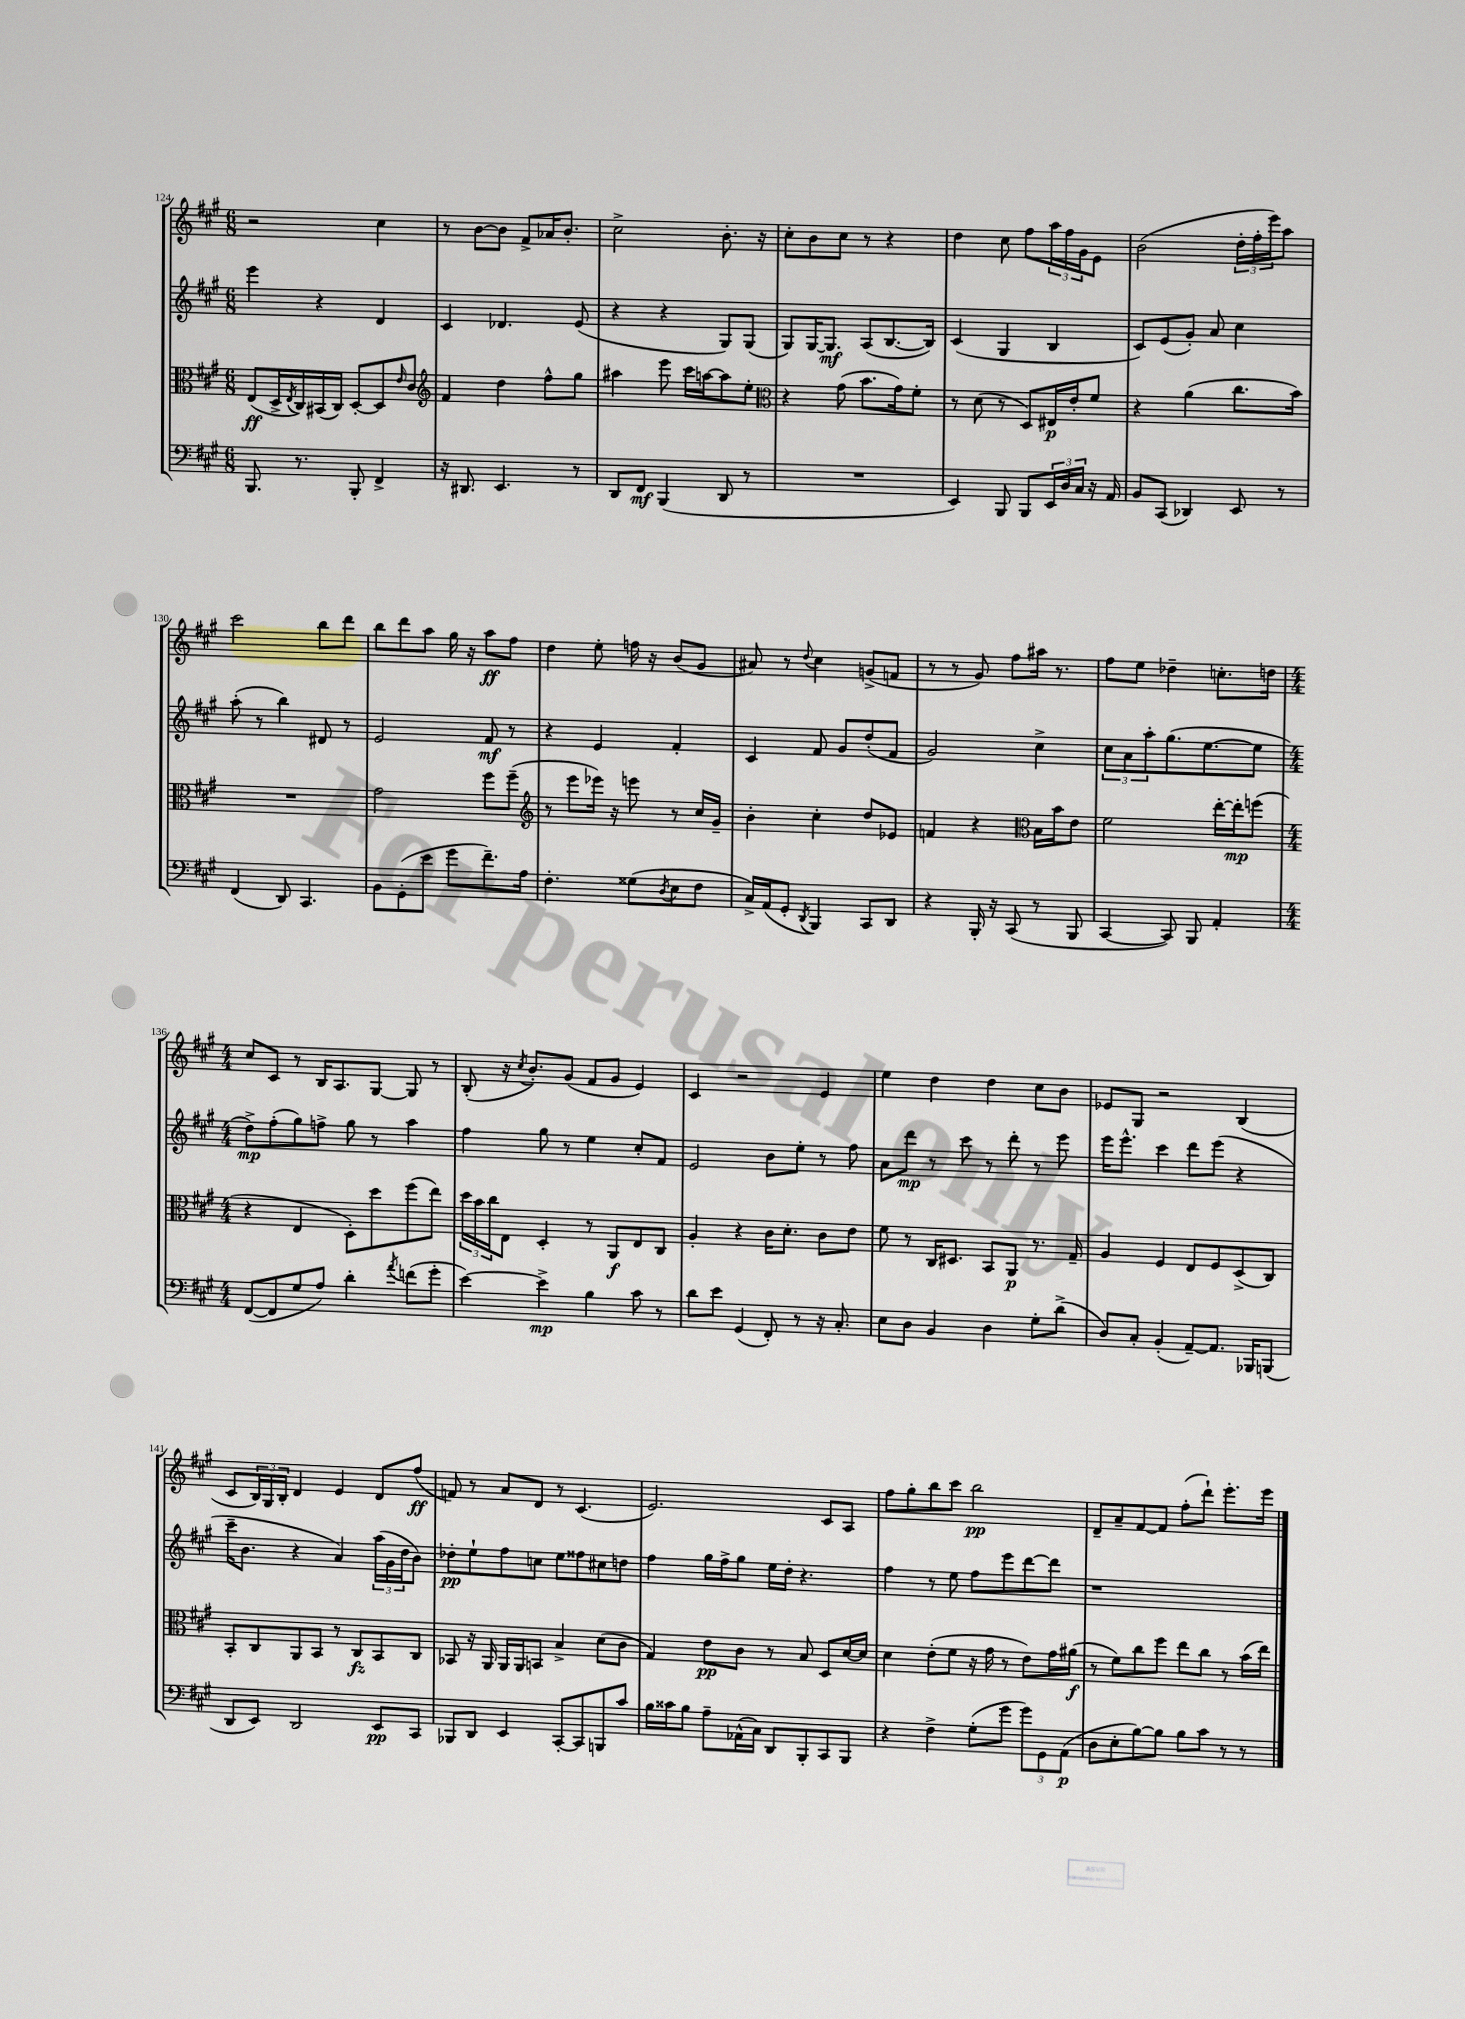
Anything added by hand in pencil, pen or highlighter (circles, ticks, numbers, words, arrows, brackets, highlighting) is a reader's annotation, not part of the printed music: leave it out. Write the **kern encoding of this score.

**kern	**kern	**kern	**kern
*staff4	*staff3	*staff2	*staff1
*clefF4	*clefC3	*clefG2	*clefG2
*k[f#c#g#]	*k[f#c#g#]	*k[f#c#g#]	*k[f#c#g#]
*M6/8	*M6/8	*M6/8	*M6/8
8.BBB/	(8E/L	4eee\	2r
.	16D^/L	.	.
.	8qE/	.	.
8.r	16C#/)	.	.
.	(16BB#/	4r	.
.	16C#/JJ)	.	.
8BBB'/	[8D'/L	.	.
4FF#^/	8D/]	4d/	4cc#\
.	16qqe/	.	.
.	8c#/J	.	.
=	=	=	=
*	*clefG2	*	*
16r	4f#/	4c#/	8r
8.DD#/	.	.	.
.	.	.	[8b\L
4.EE/	4dd\	4.d-/	8b\]J
.	.	.	8f#^/L
.	8ff#^^\L	.	16a-/K
.	.	.	8.b'/J
8r	8gg#\J	(8e/	.
=	=	=	=
8DD/L	4aa#\	4r	2cc#^\
8FF#/J	.	.	.
(4BBB/	8eee\	4r	.
.	16ccc#\LL	.	.
.	[16aa\J	.	.
8DD/	8aa\]	8G#/L)	8.b'\
8r	8ee'\J	(8G#/J	.
.	.	.	16r
=	=	=	=
*	*clefC3	*	*
2.r	4r	8G#/L)	8cc#'\L
.	.	[16G#/K	8b\
.	.	8.G#/]J	.
.	(8g#\	.	8cc#\J
.	8.b\L	(8A/L	8r
.	.	[8.B/	4r
.	16g#\k)	.	.
.	8f#'\J	.	.
.	.	16B/]Jk)	.
=	=	=	=
4EE/)	8r	(4c#/	4dd\
.	(8d\	.	.
8BBB/	8r	4G#/	8cc#\
8BBB/L	8D/L)	.	8ff#\L
24EE/L	16E#/L	4B/	24aa\L
24D/	.	.	24ff#\
.	16e'/J	.	.
24C#/JJ	.	.	24g#\J
16r	8f#/J	.	8e\J
16AA/	.	.	.
=	=	=	=
8BB/L	4r	8c#/L)	(2b\
(8CC#/J	.	(8e/	.
4DD-/)	(4a\	8g#'/J)	.
.	.	8a/	.
8EE/	8.cc#\L	4cc#\	24dd'\LL
.	.	.	24ff#'\
.	.	.	24eee\J)
8r	.	.	8aa\J
.	16b\Jk)	.	.
=	=	=	=
(4FF#/	2.r	(8aa'\	2ccc#\
.	.	8r	.
8DD/)	.	4bb\)	.
4.CC#/	.	.	.
.	.	8d#/	8bb\L
.	.	8r	8ddd\J
=	=	=	=
8BB\L	2g#\	2e/	8bb\L
(8GG#'\	.	.	8ddd\
8e\J	.	.	8aa\J
8g#\L	.	.	16gg#\
.	.	.	16r
8.f#~\)	8ff#\L	8f#/	8aa\L
.	(8ff#~\J	8r	8ff#\J
16A\Jk	.	.	.
=	=	=	=
*	*clefG2	*	*
4.F#'\	8r	4r	4dd\
.	8eee\L	.	.
.	16eee-\Jk)	4e/	8ee'\
.	16r	.	.
(8G##\L	8eee\	.	16ff\
.	.	.	16r
8qD/	.	.	.
8E\	8r	4f#'/	(8b/L
8F#\J	16cc#/LL	.	8g#/J
.	16g#~/JJ	.	.
=	=	=	=
16C#^/LL)	4b'\	4c#/	8a#/)
(16AA/J	.	.	.
8GG#'/J	.	.	8r
8qDD/	.	.	8qqdd/
4BBB/)	4cc#'\	8f#/	4cc#\
.	.	8g#/L	.
8CC#/L	8dd/L	(8dd'/	(8g^/L
8DD/J	8e-/J	8f#/J	8f/J
=	=	=	=
4r	4f/	2g#/)	8r
.	.	.	8r
16BBB'/	4r	.	8g#/)
16r	.	.	.
(8CC#/	.	.	8ff#\L
*	*clefC3	*	*
8r	16B\LL	4cc#^\	16aa#\Jk
.	16b\J	.	8.r
8BBB/	8e\J	.	.
=	=	=	=
[4CC#/	2f#\	12cc#\L	8ff#\L
.	.	12a\	.
.	.	.	8ee\J
.	.	12aa'\	.
8CC#/])	.	(8.gg#\	4dd-~\
8BBB/	.	.	.
.	.	[8.ee\	.
4AA'/	[16ee'\LL	.	8.cc'\L
.	16ee'\]J	.	.
.	(8ff\J	8ee\]J	.
.	.	.	16dd\Jk
=	=	=	=
*M4/4	*M4/4	*M4/4	*M4/4
([8FF#/L	4r	8dd^\L)	8cc#/L
8FF#/]	.	(8ff#'\	8c#/J
8G#/	4E/	8gg#\)	8r
8A/J)	.	8ff^\J	16B/LK
.	.	.	8.A/
4d'\	8D'\L)	8gg#\	.
.	8dd\	8r	[8G#/J
8qa/	.	.	.
(8f\L	(8ff#\	4aa\	8G#/]
8g#'\J	8ee\J)	.	8r
=	=	=	=
[4e\)	24dd\LL	4ff#\	(8B'/
.	24b\	.	.
.	24cc#\J	.	.
.	8E\J	.	16r
.	.	.	8qcc#/
.	.	.	8.b'/L)
4e^\]	4D'/	8gg#\	.
.	.	8r	(8g#/J
4B\	8r	4ee\	8f#/L
.	8AA/L	.	8g#/J
8c#\	8E/	8cc#'/L	4e/)
8r	8C#/J	8f#/J	.
=	=	=	=
8d\L	4A'/	2e/	4c#/
8e\J	.	.	.
(4GG#/	4r	.	2r
8FF#'/)	16c#\LK	8b\L	.
.	8.d'\J	.	.
8r	.	8ee'\J	.
16r	8c#\L	8r	4e/
8.C#'/	.	.	.
.	8e\J	8ff#\	.
=	=	=	=
8E\L	8f#\	8a\L	4ee\
8D\J	8r	8ddd\J	.
4BB/	16C#/LK	8r	4dd\
.	8.D#/J	.	.
.	.	8ccc#\	.
4D\	8BB/L	8r	4dd\
.	8AA/J	8ddd'\	.
8G#'\L	8.r	8r	8cc#\L
(8d^\J	.	8eee\	8b\J
.	16G#~/	.	.
=	=	=	=
8D/L)	4A/	16eee\LK	8e-/L
.	.	8.eee^^\J	.
8C#'/J	.	.	8G#/J
(4BB'/	4F#/	4ccc#\	2r
[8AA~/L)	8E/L	8ddd\L	.
8.AA/]J	8F#/	(8eee\J	.
.	(8D^/	4r	(4B/
16BBB-/LK	.	.	.
(8BBB/J	8C#/J)	.	.
=	=	=	=
8DD/L	8BB'/L	16ccc#~\LK	8c#/L
.	.	8.b\J	.
8EE/J)	8C#/	.	24B/L)
.	.	.	24G#/
.	.	.	24B'/JJ
2DD/	8AA/	4r	4d/
.	8BB/J	.	.
.	8r	4a/)	4e/
.	8C#/L	.	.
8EE/L	8BB/	(24aa\LL	8d/L
.	.	24g#\	.
.	.	24dd\J	.
8CC#/J	8C#/J	8b\J)	(8ff#/J
=	=	=	=
8BBB-/L	8BB-/	8dd-'\L	8f/)
8DD/J	16r	8ee`\	8r
.	16AA/	.	.
4EE/	16AA/LL	8ff#\	8a/L
.	16AA/J	.	.
.	8BB/J	8cc\J	8d/J
[8CC#'/L	4B^/	8ee\L	8r
8CC#/]	.	8ff##\	(4.c#/
8BBB/	(8d\L	8cc#\	.
8c#/J	8c#\J	8dd\J	.
=	=	=	=
16B\LL	4G#/)	4ff#\	2.e/)
16c##\J	.	.	.
8B\J	.	.	.
8A~\L	8e\L	16gg#\LL	.
.	.	16ff#^\J	.
(16AA-^^\L	8c#\J	8gg#\J	.
16C#\JJ)	.	.	.
8DD/L	8r	16ee\LL	.
.	.	16dd'\JJ	.
8BBB'/	8B/	4.r	.
8CC#/	8D/L	.	8c#/L
8BBB/J	[16d/L	.	8A/J
.	16d/]JJ	.	.
=	=	=	=
4r	4d\	4ff#\	8ff#\L
.	.	.	8gg#'\
4F#^\	(8e'\L	8r	8bb\
.	8f#\J	8ee\	8ccc#\J
(8G#'\L	16r	8ff#\L	2bb\
.	16g#\	.	.
8g#\J	8r	8eee\	.
12g#\L)	8e\L)	[8ddd\	.
12GG#\	.	.	.
.	16g#\L	8ddd\]J	.
(12AA\J	.	.	.
.	(16a#\JJ	.	.
=	=	=	=
8D\L	8r	1r	8d~/L
8E'\	8f#\L)	.	8a~/
[8B\)	8cc#\	.	[8f#/
8B\]J	8ff#\J	.	8f#/]J
8B\L	8ee\L	.	(8ff#'\L
8c#\J	8cc#\J	.	8ddd`\J)
8r	8r	.	8.eee'\L
8r	(16b\LL	.	.
.	16ee\JJ)	.	16eee\Jk
==	==	==	==
*-	*-	*-	*-
